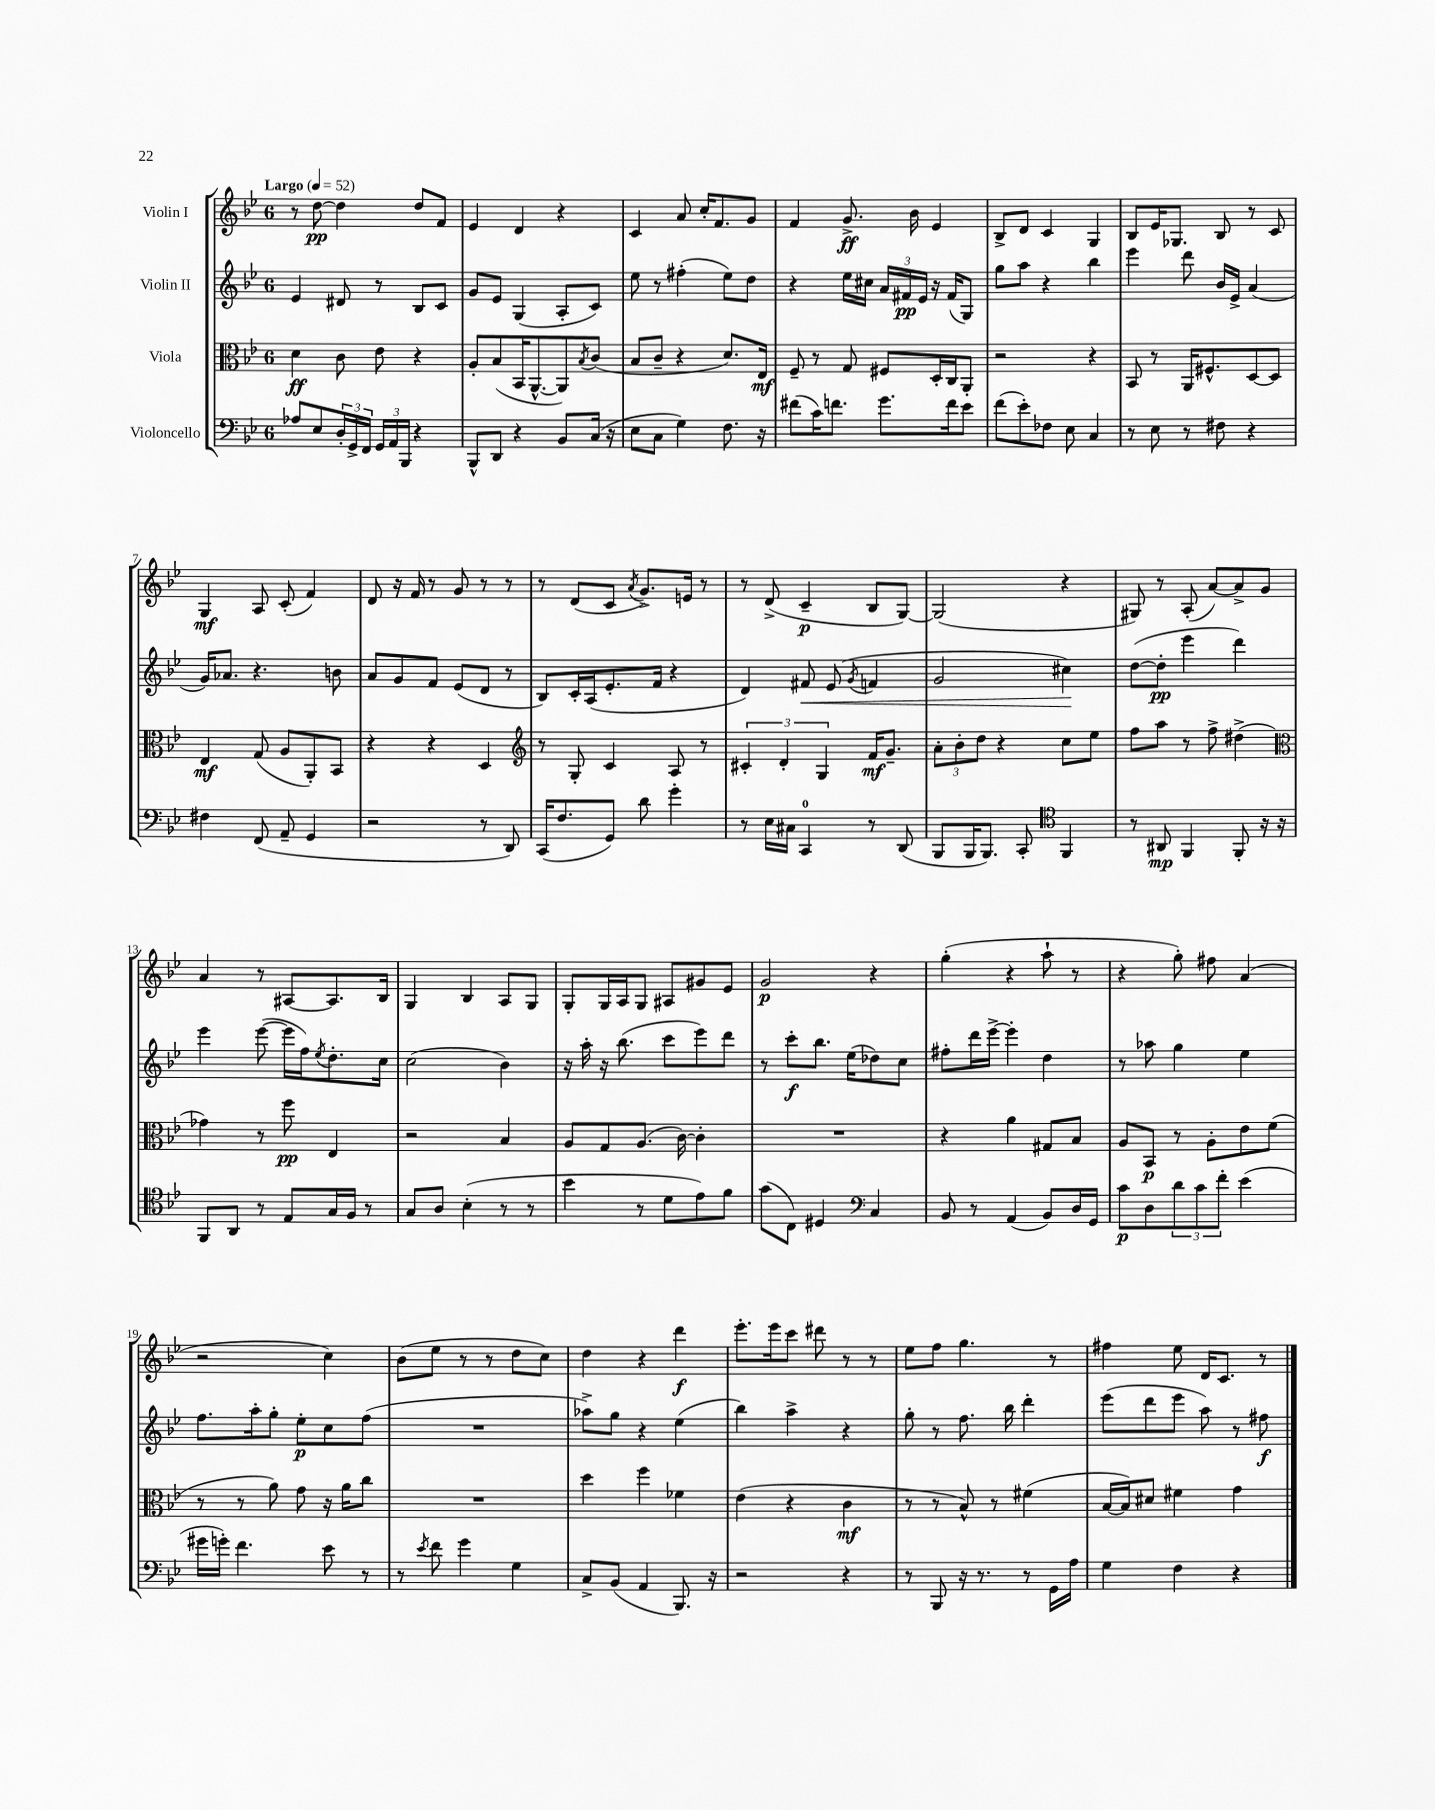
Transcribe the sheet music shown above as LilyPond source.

<<
\new StaffGroup <<
\new Staff = "s0" \with { instrumentName = "Violin I" } {
    \clef treble \key bes \major \once \override Staff.TimeSignature.style = #'single-digit \time 6/8 \tempo "Largo" 4 = 52
    r8 d''8~\pp d''4 d''8 f'8 |
    ees'4 d'4 r4 |
    c'4 a'8 c''16-. f'8. g'8 |
    f'4 g'8.->\ff bes'16 ees'4 |
    bes8-> d'8 c'4 g4 |
    bes8 ees'16 ges8. bes8 r8 c'8 |
    g4\mf a8 c'8-.( f'4) |
    d'8 r16 f'16 r8 g'8 r8 r8 |
    r8 d'8( c'8 \acciaccatura { a'8 } g'8.->) e'16 r8 |
    r8 d'8->( c'4--\p bes8 g8~) |
    g2( r4 |
    gis8) r8 a8-.( a'8~) a'8-> g'8 |
    a'4 r8 ais8~ ais8. bes16 |
    g4 bes4 a8 g8 |
    g8-. g16 a16 g8 ais8 gis'8 ees'8 |
    g'2\p r4 |
    g''4-.( r4 a''8-! r8 |
    r4 g''8-.) fis''8 a'4( |
    r2 c''4) |
    bes'8( ees''8 r8 r8 d''8 c''8) |
    d''4 r4 d'''4\f |
    ees'''8.-. ees'''16 c'''8 dis'''8 r8 r8 |
    ees''8 f''8 g''4. r8 |
    fis''4 ees''8 d'16 c'8. r8 \bar "|." |
}
\new Staff = "s1" \with { instrumentName = "Violin II" } {
    \clef treble \key bes \major \once \override Staff.TimeSignature.style = #'single-digit \time 6/8
    ees'4 dis'8 r8 bes8 c'8 |
    g'8 ees'8 g4( a8-. c'8) |
    ees''8 r8 fis''4-.( ees''8) d''8 |
    r4 ees''16 cis''16 \tuplet 3/2 { a'16 fis'16\pp ees'16 } r16 fis'16( g8) |
    g''8 a''8 r4 bes''4 |
    ees'''4 d'''8 bes'16 ees'16-> a'4( |
    g'16) aes'8. r4. b'8 |
    a'8 g'8 f'8 ees'8( d'8 r8 |
    bes8) c'16-. a16( ees'8.-. f'16 r4 |
    d'4) fis'8\< ees'8( \acciaccatura { g'8 } f'4 |
    g'2 cis''4\!) |
    d''8~( d''8-.\pp ees'''4 d'''4) |
    ees'''4 ees'''8~( ees'''16 f''16) \acciaccatura { ees''8 } d''8.-. c''16 |
    c''2( bes'4) |
    r16 a''16-. r16 bes''8.( c'''8 ees'''8) d'''8 |
    r8 c'''8-.\f bes''8. ees''16( des''8) c''8 |
    fis''8-. d'''16 ees'''16~-> ees'''4-. d''4 |
    r8 aes''8 g''4 ees''4 |
    f''8. a''16-. g''8-. ees''8-.\p c''8 f''8( |
    R2. |
    aes''8->) g''8 r4 ees''4( |
    bes''4) a''4-> r4 |
    g''8-. r8 f''8. bes''16 d'''4-. |
    ees'''8( d'''8 ees'''8 a''8) r8 fis''8\f \bar "|." |
}
\new Staff = "s2" \with { instrumentName = "Viola" } {
    \clef alto \key bes \major \once \override Staff.TimeSignature.style = #'single-digit \time 6/8
    d'4\ff c'8 ees'8 r4 |
    a8-. bes8( bes,16 a,8.~-^ a,8) \acciaccatura { bes8 } c'8( |
    bes8 c'8-- r4 d'8.) ees16\mf |
    f8-- r8 g8 fis8 d16-. c16 a,8-. |
    r2 r4 |
    bes,8 r8 a,16 fis8.-^ d8~ d8 |
    ees4\mf g8( a8 a,8-.) bes,8 |
    r4 r4 d4 |
    \clef treble r8 g8-. c'4 a8 r8 |
    \tuplet 3/2 { cis'4-. d'4-. g4 } f'16\mf g'8.-- |
    \tuplet 3/2 { a'8-. bes'8-. d''8 } r4 c''8 ees''8 |
    f''8 a''8 r8 f''8-> dis''4->( |
    \clef alto ges'4) r8 f''8\pp ees4 |
    r2 bes4 |
    a8 g8 a8.( c'16~) c'4-. |
    R2. |
    r4 a'4 gis8 bes8 |
    a8 bes,8\p r8 a8-. ees'8 f'8( |
    r8 r8 a'8) g'8 r16 a'16 c''8 |
    R2. |
    d''4 f''4 fes'4 |
    ees'4( r4 c'4\mf |
    r8 r8 bes8-^) r8 fis'4( |
    bes16~ bes16) dis'8 fis'4 g'4 \bar "|." |
}
\new Staff = "s3" \with { instrumentName = "Violoncello" } {
    \clef bass \key bes \major \once \override Staff.TimeSignature.style = #'single-digit \time 6/8
    aes8 ees8 \tuplet 3/2 { d16-. g,16-> f,16 } \tuplet 3/2 { g,16 a,16 bes,,16 } r4 |
    bes,,8-^ d,8 r4 bes,8 c16( r16 |
    ees8 c8 g4) f8. r16 |
    fis'8( c'16) f'8. g'8. f'16 ees'8 |
    f'8( ees'8-.) fes8 ees8 c4 |
    r8 ees8 r8 fis8 r4 |
    fis4 f,8( a,8-- g,4 |
    r2 r8 d,8) |
    c,16( f8. g,8) d'8 g'4-. |
    r8 ees16 cis16 c,4-0 r8 d,8( |
    bes,,8 bes,,16 bes,,8.) c,8-. \clef tenor f,4 |
    r8 ais,8\mp f,4 f,8-. r16 r16 |
    f,8 a,8 r8 ees8 g16 f16 r8 |
    g8 a8 bes4-.( r8 r8 |
    bes'4 r8 d'8 ees'8) f'8 |
    g'8( c8) dis4 \clef bass c4 |
    bes,8 r8 a,4( bes,8) d16 g,16 |
    c'8\p d8 \tuplet 3/2 { d'8 c'8 f'8-. } ees'4( |
    gis'16 g'16-.) f'4. ees'8 r8 |
    r8 \acciaccatura { ees'8 } f'8 g'4 g4 |
    c8-> bes,8( a,4 bes,,8.) r16 |
    r2 r4 |
    r8 bes,,8 r16 r8. r8 g,16 a16 |
    g4 f4 r4 \bar "|." |
}
>>
>>
